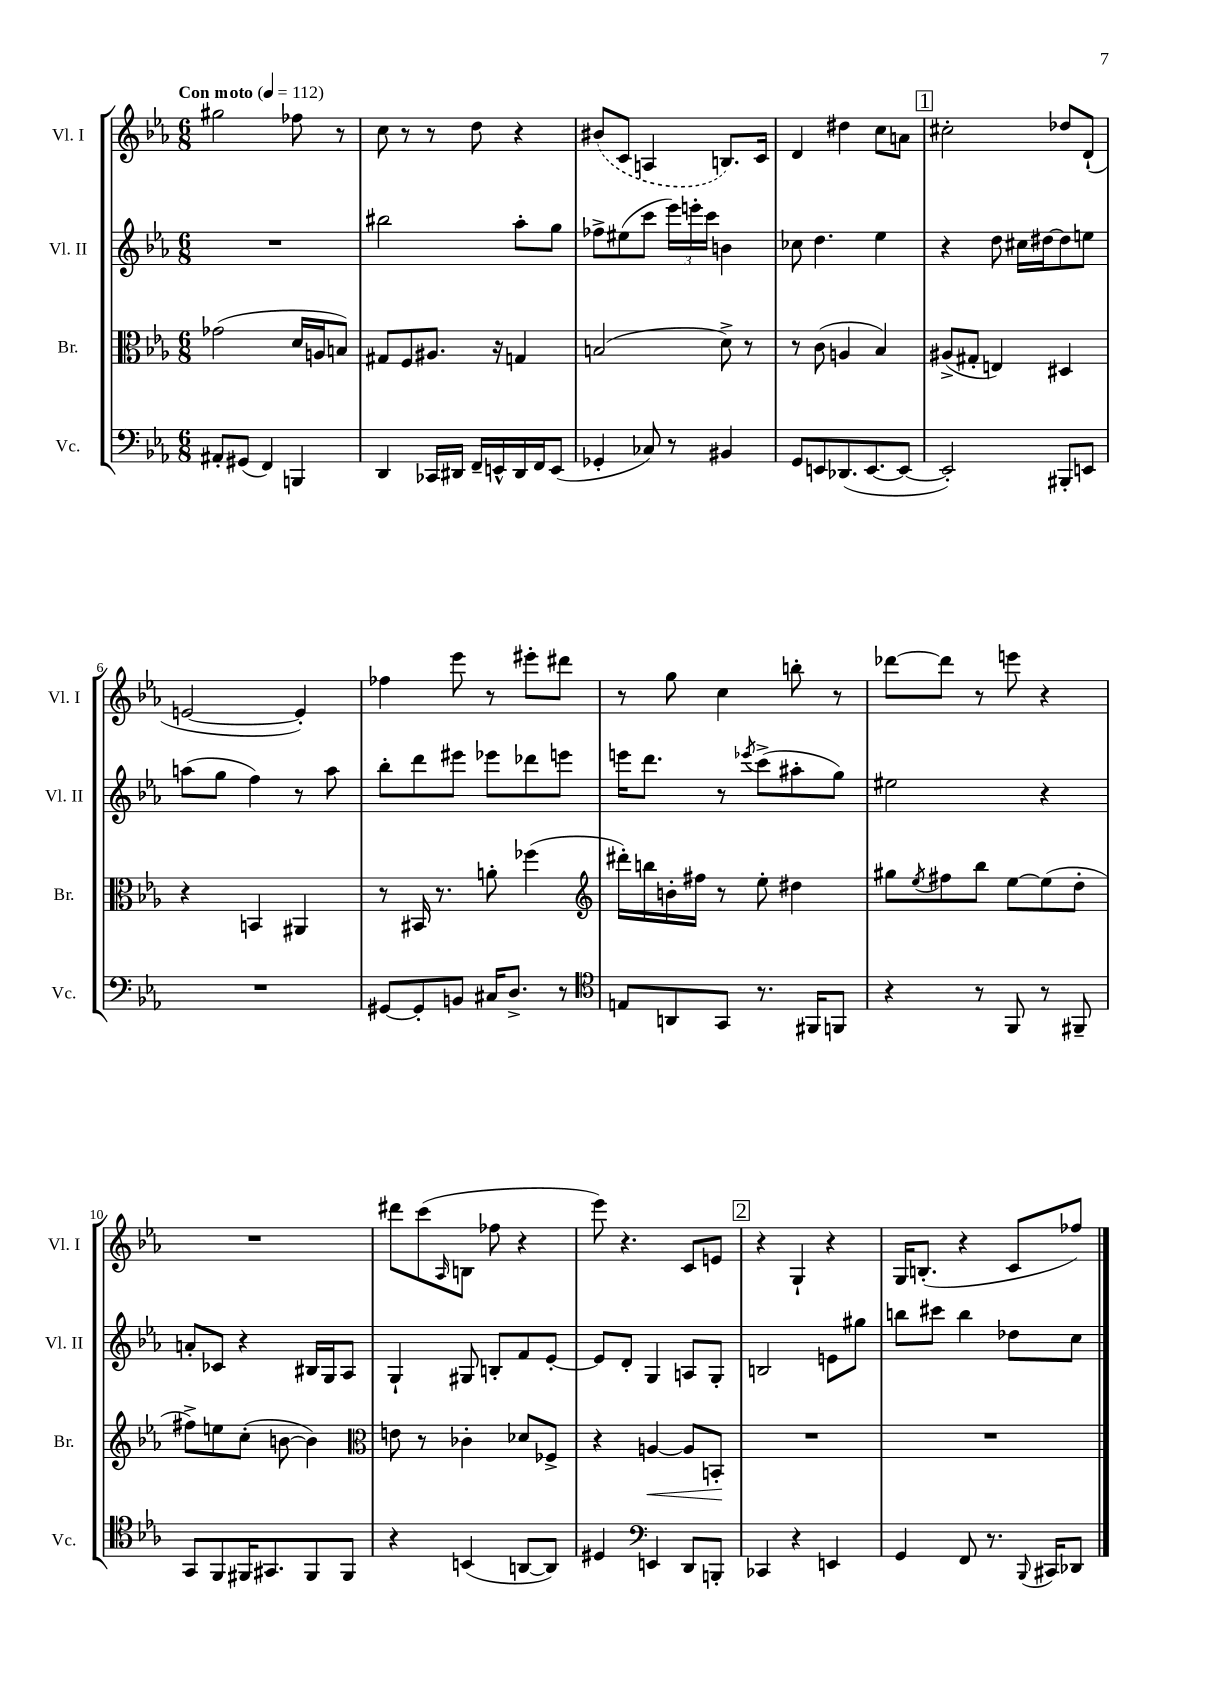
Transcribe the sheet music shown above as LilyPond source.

<<
\new StaffGroup <<
\new Staff = "s0" \with { instrumentName = "Vl. I" shortInstrumentName = "Vl. I" } {
    \clef treble \key ees \major \numericTimeSignature \time 6/8 \tempo "Con moto" 4 = 112
    gis''2 fes''8 r8 |
    c''8 r8 r8 d''8 r4 |
    \once \slurDashed bis'8( c'8 a4 b8.) c'16 |
    d'4 dis''4 c''8 a'8 |
    \mark \markup { \box "1" } cis''2-. des''8 d'8-!( |
    e'2~ e'4-.) |
    fes''4 ees'''8 r8 eis'''8-. dis'''8 |
    r8 g''8 c''4 b''8-. r8 |
    des'''8~ des'''8 r8 e'''8 r4 |
    R2. |
    dis'''8 c'''8( \grace { aes16 } b8 fes''8 r4 |
    ees'''8) r4. c'8 e'8 |
    \mark \markup { \box "2" } r4 g4-! r4 |
    g16 b8.-.( r4 c'8 fes''8) \bar "|." |
}
\new Staff = "s1" \with { instrumentName = "Vl. II" shortInstrumentName = "Vl. II" } {
    \clef treble \key ees \major \numericTimeSignature \time 6/8
    R2. |
    bis''2 aes''8-. g''8 |
    fes''8-> eis''8( c'''8 \tuplet 3/2 { ees'''16) e'''16-. c'''16 } b'4 |
    ces''8 d''4. ees''4 |
    \mark \markup { \box "1" } r4 d''8 cis''16 dis''16~ dis''8 e''8 |
    a''8( g''8 f''4) r8 a''8 |
    bes''8-. d'''8 eis'''8 ees'''8 des'''8 e'''8 |
    e'''16 d'''8. r8 \acciaccatura { ees'''8 } c'''8->( ais''8-. g''8) |
    eis''2 r4 |
    a'8-. ces'8 r4 bis16 g16 aes8 |
    g4-! gis8 b8-. f'8 ees'8~-. |
    ees'8 d'8-. g4 a8 g8-. |
    \mark \markup { \box "2" } b2 e'8 gis''8 |
    b''8 cis'''8 b''4 des''8 c''8 \bar "|." |
}
\new Staff = "s2" \with { instrumentName = "Br." shortInstrumentName = "Br." } {
    \clef alto \key ees \major \numericTimeSignature \time 6/8
    ges'2( d'16 a16 b8) |
    gis8 f8 ais8. r16 g4 |
    b2( d'8->) r8 |
    r8 c'8( a4 bes4) |
    \mark \markup { \box "1" } ais8->( gis8-. e4) dis4 |
    r4 b,4 ais,4 |
    r8 bis,16 r8. a'8-. fes''4( |
    \clef treble dis'''16-.) b''16 b'16-. fis''16 r8 ees''8-. dis''4 |
    gis''8 \acciaccatura { ees''8 } fis''8 bes''8 ees''8~ ees''8( d''8-. |
    fis''8->) e''8 c''8-.( b'8~ b'4) |
    \clef alto e'8 r8 ces'4-. des'8 fes8-> |
    r4 a4~\< a8 b,8-.\! |
    \mark \markup { \box "2" } R2. |
    R2. \bar "|." |
}
\new Staff = "s3" \with { instrumentName = "Vc." shortInstrumentName = "Vc." } {
    \clef bass \key ees \major \numericTimeSignature \time 6/8
    ais,8-. gis,8( f,4) b,,4 |
    d,4 ces,16 dis,16 f,16-- e,16-^ dis,16 f,16 e,8( |
    ges,4-. ces8) r8 bis,4 |
    g,8 e,8 des,8.( e,8.~ e,8~ |
    \mark \markup { \box "1" } e,2-.) bis,,8-. e,8 |
    R2. |
    gis,8~ gis,8-. b,8 cis16 d8.-> r8 |
    \clef tenor e8 a,8 g,8 r8. fis,16 f,8 |
    r4 r8 f,8 r8 fis,8-- |
    g,8 f,8 fis,16 gis,8. fis,8 fis,8 |
    r4 b,4( a,8~ a,8) |
    dis4 \clef bass e,4 d,8 b,,8-. |
    \mark \markup { \box "2" } ces,4 r4 e,4 |
    g,4 f,8 r8. \appoggiatura { bes,,8 } cis,16 des,8 \bar "|." |
}
>>
>>
